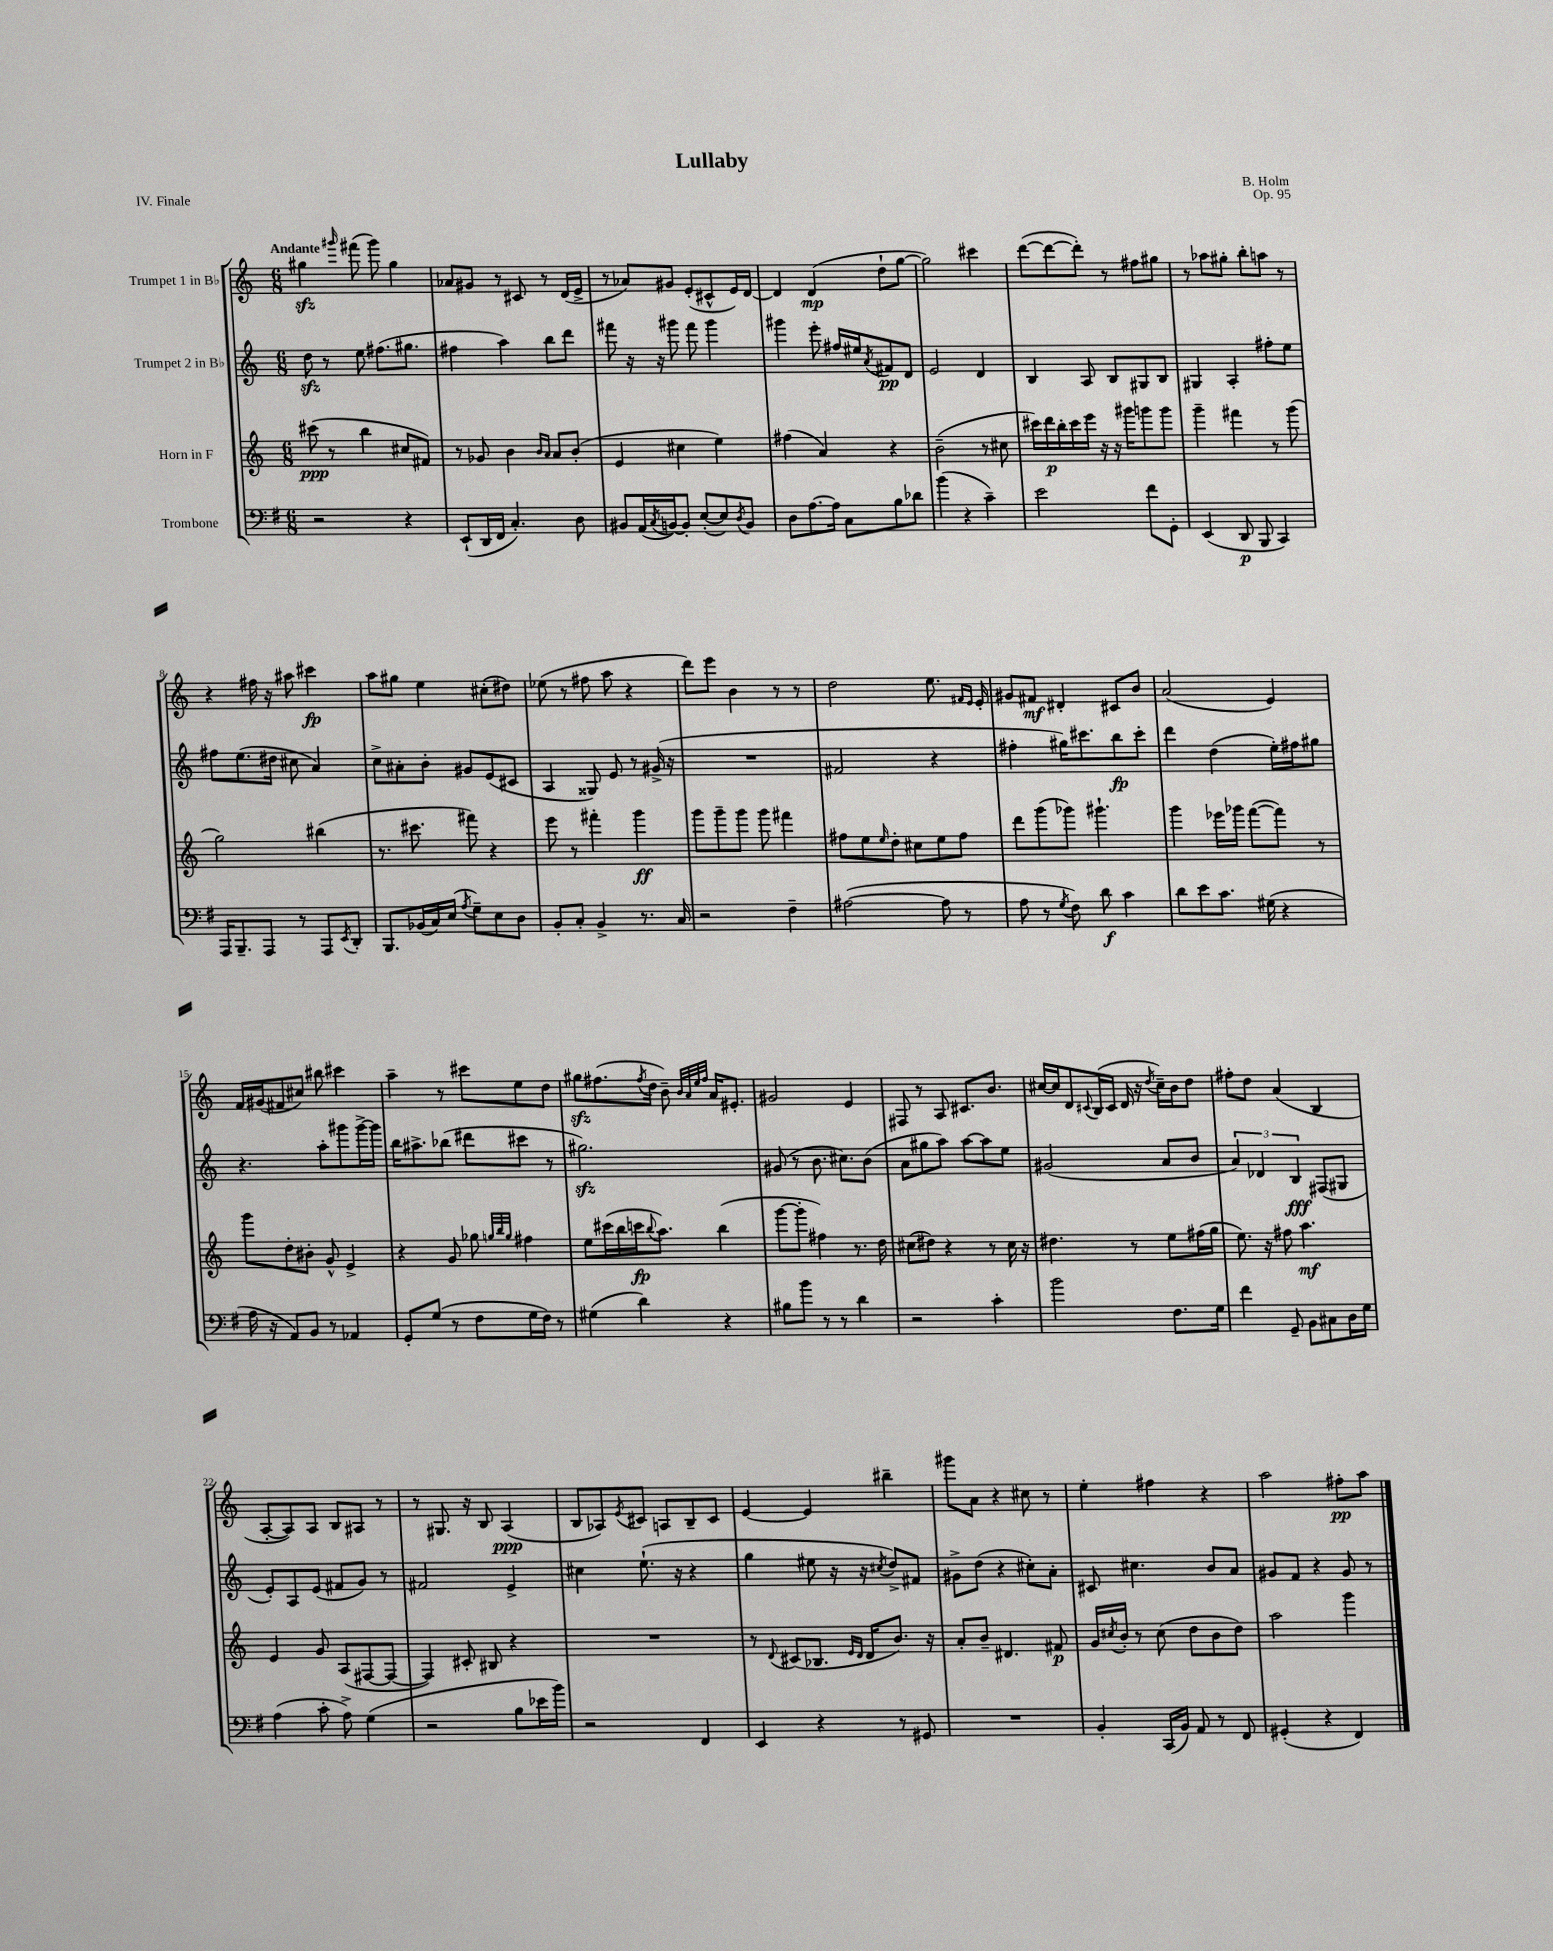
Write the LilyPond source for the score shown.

\header { title = "Lullaby" composer = "B. Holm" opus = "Op. 95" piece = "IV. Finale" }
<<
\new StaffGroup <<
\new Staff = "s0" \with { instrumentName = "Trumpet 1 in Bb" } {
    \clef treble \key c \major \numericTimeSignature \time 6/8 \tempo "Andante"
    gis''4\sfz \grace { gis'''16 } fis'''8( gis'''8) gis''4 |
    aes'8 gis'8 r8 cis'8 r8 d'16( e'16-> |
    r8 aes'8) gis'8 e'8-.( cis'8-^ e'16) d'16~ |
    d'4 d'4\mp( d''8-! g''8~ |
    g''2) cis'''4 |
    d'''8~( d'''8~ d'''8-.) r8 fis''8 gis''8 |
    r8 aes''8 gis''8-. b''8-. a''8 r8 |
    r4 fis''16 r16 ais''8 cis'''4\fp |
    a''8 gis''8 e''4 cis''8-.( dis''8) |
    ees''8( r8 fis''8 a''8 r4 |
    d'''8) e'''8 b'4 r8 r8 |
    d''2 e''8. \grace { fis'16 e'16 } e'16-. |
    gis'8 fis'8\mf dis'4-. cis'8 b'8 |
    a'2( e'4) |
    f'16 gis'16( fis'8 cis''8) bis''8 cis'''4 |
    a''4-- r8 cis'''8 e''8 d''8 |
    gis''8\sfz fis''8.( \acciaccatura { fis''8 } d''16 b'8--) \grace { b'32 a'32 e''32 fis''32 } a'16 eis'8.-. |
    gis'2 e'4 |
    fis8 r8 a8 cis'8. b'8. |
    cis''16~ cis''16 d'8 \appoggiatura { cis'8 } b16( cis'16 d'16 r16 \acciaccatura { d''8 } cis''16--) b'16 d''8 |
    fis''8-. d''8 a'4( b4 |
    a8~-. a8) a8 b8 ais8 r8 |
    r8 gis8. r16 b8 a4\ppp( |
    b8 aes8) \acciaccatura { e'8 } cis'8 a8 b8-- cis'8 |
    e'4~ e'4 bis''4-- |
    gis'''8 a'8 r4 cis''8 r8 |
    e''4-. fis''4 r4 |
    a''2 fis''8-.\pp a''8 \bar "|." |
}
\new Staff = "s1" \with { instrumentName = "Trumpet 2 in Bb" } {
    \clef treble \key c \major \numericTimeSignature \time 6/8
    d''8\sfz r8 e''8 fis''8.( gis''8. |
    fis''4 a''4) b''8 d'''8 |
    fis'''8 r16 r16 gis'''8 fis'''8 gis'''4 |
    gis'''4 e'''8-. fis''16 eis''16 \acciaccatura { a'8 } fis'8\pp d'8 |
    e'2 d'4 |
    b4 a8 b8 gis8 b8 |
    gis4 a4-. fis''8-. e''8 |
    fis''8 e''8.( dis''16 cis''8 a'4) |
    c''8-> ais'8-. b'8-. gis'8 e'8( cis'8 |
    a4 gisis8) e'8 r8 gis'16->( r16 |
    R2. |
    fis'2 r4 |
    fis''4-. gis''16) cis'''8. b''8\fp cis'''8-. |
    d'''4 d''4( e''16-.) fis''16 gis''8 |
    r4. a''8-. gis'''8 gis'''16~-> gis'''16 |
    b''16 ais''8.-> bes''8( dis'''8 cis'''8 r8 |
    gis''2.\sfz) |
    gis'8( r8 b'8. cis''8.) b'8( |
    a'8 gis''8 a''8) a''8~ a''8 e''8 |
    gis'2( a'8 b'8 |
    \tuplet 3/2 { a'4) des'4 b4\fff } fis8( gis8 |
    e'8-.) a8 e'8( fis'8 g'8) r8 |
    fis'2 e'4-> |
    cis''4 e''8.-!( r16 r4 |
    g''4 eis''8 r16 r16 \acciaccatura { cis''8 } d''8->) fis'8 |
    gis'8-> d''8( r4 cis''8-.) a'8-. |
    cis'8 cis''4. b'8 a'8 |
    gis'8 f'8 r4 gis'8 r8 \bar "|." |
}
\new Staff = "s2" \with { instrumentName = "Horn in F" } {
    \clef treble \key c \major \numericTimeSignature \time 6/8
    cis'''8\ppp( r8 b''4 cis''8 fis'8) |
    r8 ges'8 b'4 \grace { b'16 a'16 } a'8 b'8-.( |
    e'4 cis''4 e''4) |
    fis''4( a'4) r4 |
    b'2--( r8 cis''8 |
    cis'''16) d'''16\p b''16-. cis'''16 e'''16 r16 r16 gis'''16 g'''8 g'''8 |
    g'''4-- fis'''4 r8 g'''8( |
    g''2) bis''4( |
    r8. cis'''8. fis'''8) r4 |
    e'''8 r8 fis'''4-. g'''4\ff |
    g'''8 g'''8-- g'''8 g'''8 fis'''4 |
    fis''8 e''8 \grace { e''16 } d''8-. cis''8 e''8 fis''8 |
    d'''8 g'''8( ges'''8) gis'''4.-! |
    g'''4 ees'''16 ges'''16 f'''8~( f'''8) r8 |
    g'''8 d''8-. bis'8-. g'8-^ e'4-> |
    r4 g'8 ges''8 \grace { g''32 b''32 g''32 } fis''4 |
    e''8 cis'''16( b''16 c'''16\fp \appoggiatura { b''8 } a''8.) b''4( |
    g'''8~ g'''8-. fis''4) r8. d''16 |
    cis''8( dis''8) r4 r8 cis''16 r16 |
    dis''4. r8 e''8 fis''16( g''16 |
    e''8.) r16 fis''8 a''4.\mf |
    e'4 g'8 a8( fis8~ fis8~ |
    fis4) cis'8-. bis8 r4 |
    R2. |
    r8 \appoggiatura { d'8 } cis'8( bes8. \grace { e'16 d'16 } d'16 b'8.) r16 |
    a'8-. b'8-- dis'4. fis'8\p |
    g'16 \acciaccatura { cis''8 } b'16-. r8 cis''8( d''8 b'8 d''8) |
    a''2 g'''4 \bar "|." |
}
\new Staff = "s3" \with { instrumentName = "Trombone" } {
    \clef bass \key g \major \numericTimeSignature \time 6/8
    r2 r4 |
    e,8-!( d,16 fis,16 c4.-.) d8 |
    bis,8 a,16( \acciaccatura { c8 } b,16~) b,8-. e8~-.( e8) \acciaccatura { d8 } b,8 |
    d8 a8.~ a16 c8 b8 des'8 |
    b'4( r4 c'4--) |
    e'2 fis'8 g,8-. |
    e,4( d,8\p b,,8 c,4) |
    a,,16 b,,8.-- a,,8 r8 a,,8 \acciaccatura { e,8 } d,8-. |
    b,,8. bes,16( c16) e16( \acciaccatura { a8 } g8--) e8 d8 |
    b,8-. c8-. b,4-> r8. c16 |
    r2 fis4-- |
    ais2~( ais8 r8 |
    a8 r8 \acciaccatura { g8 } fis8) d'8\f c'4 |
    d'8 e'8 c'8. gis16( r4 |
    a16 r16 a,8) b,8 r8 aes,4 |
    g,8-. g8( r8 fis8 g16 fis16) r8 |
    gis4( d'4) r4 |
    bis8 b'8 r8 r8 d'4 |
    r2 c'4-. |
    b'2 fis8. g16 |
    fis'4 g,8-- b,8 cis8 d16 g16 |
    a4( c'8-. a8->) g4( |
    r2 b8 ees'16 b'16) |
    r2 fis,4 |
    e,4 r4 r8 gis,8 |
    R2. |
    b,4-. c,16( b,16) a,8 r8 fis,8 |
    gis,4-.( r4 fis,4) \bar "|." |
}
>>
>>
